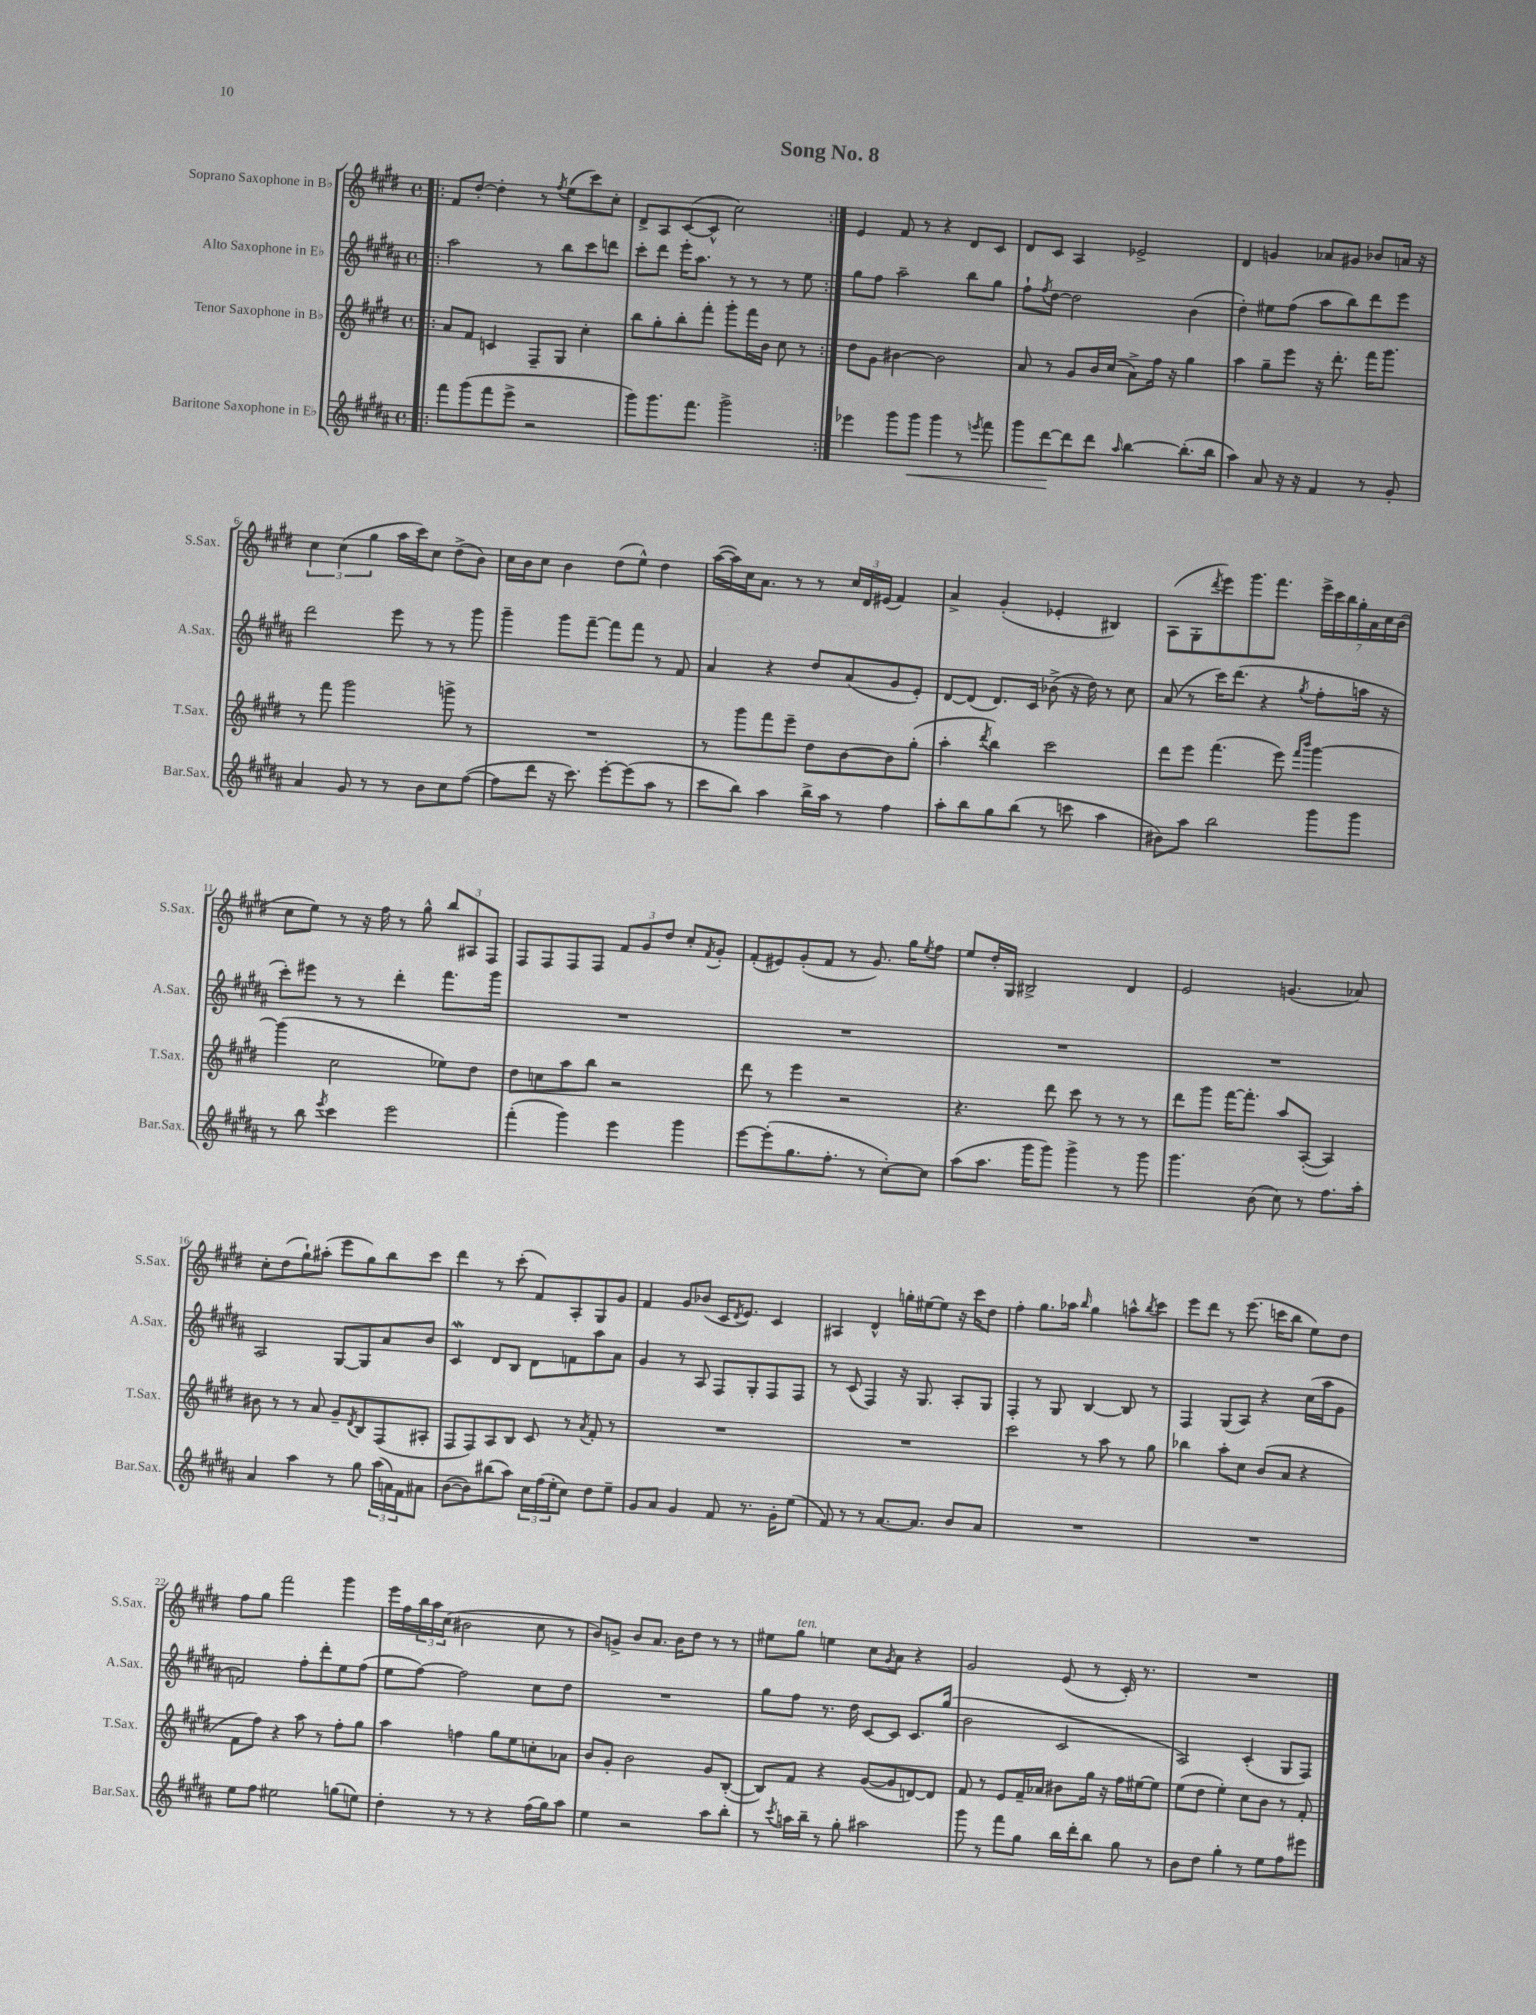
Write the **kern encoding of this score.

**kern	**kern	**kern	**kern
*staff4	*staff3	*staff2	*staff1
*clefG2	*clefG2	*clefG2	*clefG2
*k[f#c#g#d#a#]	*k[f#c#g#d#]	*k[f#c#g#d#a#]	*k[f#c#g#d#]
*M4/4	*M4/4	*M4/4	*M4/4
*met(c)	*met(c)	*met(c)	*met(c)
=!|:	=!|:	=!|:	=!|:
8fff#	8a	2aa#	8f#
(8ggg#	8f#	.	[8dd#'
8fff#	4c	.	4dd#']
8eee^	.	.	.
2r	8F#~	8r	8r
.	.	.	8qff#
.	8G#	8bb	(8ee
.	4cc#'	8ccc#	8ccc#)
.	.	8ddd	8cc#'
=	=	=	=
8ggg#)	8bb	8ccc#'	8d#^
8.ggg#	8gg#'	8ddd#	8A
.	8bb'	16eee'	([8c#
8.fff#	.	8.aa#	.
.	8fff#'	.	8c#^^]
2ggg#^	8ggg#'	8r	2cc#)
.	16fff#	8r	.
.	16b	.	.
.	8cc#	8r	.
.	8r	8ee	.
=:|!	=:|!	=:|!	=:|!
4eee-	8dd#	8gg#	4e
.	8g#	8ff#	.
8ggg#	[4b#	2aa#~	8f#
8ggg#	.	.	8r
4ggg#	2b#]	.	4r
8r	.	8bb	8d#
8qeee	.	.	.
8fff#	.	8gg#	8c#
=	=	=	=
8ggg#	8a	8ff#`	8d#
.	.	8qff#	.
[8ddd#	8r	[8dd#	8c#
8ddd#]	8g#	2dd#]	4A
8ddd#	16b	.	.
.	(16cc#	.	.
16qqaa#	.	.	.
[4bb	8a^)	.	2e-^
.	16ff#	.	.
.	16r	.	.
(8.bb']	4gg#	(4b	.
16bb	.	.	.
=	=	=	=
4aa#)	4aa	4dd#')	4d#
8a#	8gg#~	8ee#	4g
16r	8eee	(8ff#	.
16r	.	.	.
4f#	16r	8aa#	8a-
.	8.ddd#'	.	.
.	.	8bb)	8g#
8r	16fff#	8ddd#	8b-
.	8.ggg#	.	.
8g#'	.	8eee	16a
.	.	.	16r
=	=	=	=
4a#	8r	2ddd#	6cc#
.	8fff#	.	.
.	.	.	(6cc#
8g#	2ggg#	.	.
.	.	.	6gg#
8r	.	.	.
8r	.	8eee	16aa
.	.	.	16ccc#)
8b	.	8r	8cc#
8cc#	8ggg^	8r	(8dd#^
([8ff#	8r	8ggg#	8b)
=	=	=	=
8ff#]	1r	4ggg#~	16cc#
.	.	.	16b
8ddd#	.	.	8cc#
16r	.	8ggg#	4b
8.ccc#)	.	.	.
.	.	[8fff#~	.
[8eee'	.	8fff#]	(8dd#
(8eee]	.	8fff#	8ee^^)
8aa#	.	8r	4dd#
8r	.	8f#	.
=	=	=	=
8ccc#	8r	4a#	([16aa
.	.	.	16aa])
8bb)	8ggg#	.	16cc#
.	.	.	8.a
4aa#	8fff#	4r	.
.	8eee~	.	8r
16bb^	8dd#	8dd#	8r
16aa#	.	.	.
8r	[8b	(8a#	24cc#
.	.	.	24d#
.	.	.	(24e#
4ff#	8b]	8g#	4f#)
.	(8gg#'	8e')	.
=	=	=	=
8aa#'	4aa'	[8d#	4a^
8bb	.	(8d#]	.
.	8qddd#	.	.
8gg#	4bb)	8.d#)	(4g#'
(8bb	.	.	.
.	.	16c#	.
8r	2ccc#	(8b-^	4e-'
8ccc	.	16r	.
.	.	16dd#)	.
4aa#	.	8r	4B#)
.	.	8cc#	.
=	=	=	=
8b#)	8ddd#	(8a#	(8A
8aa#	8eee	8r	8G#'
.	.	.	8qddd#
2bb	(4.fff#	16ccc#)	8eee)
.	.	(8.ddd#	.
.	.	.	8.ggg#
.	.	4r	.
.	.	.	8.fff#
.	8eee)	.	.
.	16qqfff#	.	.
.	16qqbbb	8qgg#	.
8ggg#	[4ggg#	8ff#'	28eee^
.	.	.	28ccc#
.	.	.	28bb
.	.	.	28gg#'
8ggg#	.	16aa	.
.	.	.	28a
.	.	.	28cc#
.	.	16r	.
.	.	.	(28b
=	=	=	=
8r	(4ggg#]	8ccc#')	8cc#
8bb	.	8eee#	8ee)
8qeee	.	.	.
4ccc#	2cc#	8r	8r
.	.	8r	16r
.	.	.	16ff#
2eee	.	4ddd#'	8r
.	.	.	8gg#^^
.	8ee-)	8.fff#	12bb
.	.	.	12A#
.	8dd#	.	.
.	.	.	12F#
.	.	16ggg#	.
=	=	=	=
(4fff#'	8dd#	1r	8F#
.	8cc	.	8F#
4ggg#)	8aa	.	8F#
.	8bb	.	8F#
4eee	2r	.	12f#
.	.	.	12g#
.	.	.	12dd#
4ggg#	.	.	8cc#'
.	.	.	8qf#
.	.	.	8g#'
=	=	=	=
[8eee	8ddd#	1r	(8f#'
(8eee']	8r	.	8e#)
8.gg#	4eee	.	(8g#'
.	.	.	8f#
8.ff#'	.	.	.
.	2r	.	8r
8r	.	.	8.g#)
[8cc#')	.	.	.
.	.	.	16gg#
.	.	.	8qee
8cc#]	.	.	8ff#
=	=	=	=
(8aa#	4.r	1r	8ee
8.aa#	.	.	16dd#'
.	.	.	16G#
.	.	.	2B#^
16ggg#	.	.	.
8ggg#)	8ddd#	.	.
4ggg#^	8ccc#	.	.
.	8r	.	.
8r	8r	.	4d#
8ggg#	8r	.	.
=	=	=	=
4.ggg#	8ddd#	1r	2e
.	8ggg#	.	.
.	[16fff#	.	.
.	8.fff#']	.	.
(8b	.	.	.
8cc#)	8aa	.	(4.g
8r	([8A'	.	.
8.ff#	4A])	.	.
.	.	.	8a-)
16aa#'	.	.	.
=	=	=	=
4a#	8b#	2A#	8cc#'
.	8r	.	(8dd#
4aa#	8r	.	8gg#`)
.	8a	.	(8aa#'
8r	8g#~	[8G#	8eee
.	8qd#	.	.
8gg#	8B	8G#]	8gg#)
(24aa#	(8F#	8a#	8bb
24a)	.	.	.
24f#	.	.	.
8a#	8A#'	8b	8ccc#
=	=	=	=
([8b	8F#	4c#	4ddd#
8b])	8F#)	.	.
(8bb#	8A	8d#	8r
8aa#)	8B	8B	(8ccc#'
24cc#	8c#	8d#	8f#)
(24ff#	.	.	.
24ee'	.	.	.
8cc#)	8r	8f	8A'
.	8qa	.	.
8dd#	8f#'	8aa#	8G#
8ee~	8r	8a#	8g#
=	=	=	=
8g#	1r	4g#	4f#
8a#	.	.	.
4g#	.	8r	8g#
.	.	8A#	(8b-
8f#	.	8F#	16c#
.	.	.	8qd#
.	.	.	8.e)
8.r	.	8G#'	.
.	.	8F#	4c#
16g#'	.	.	.
(8ee	.	8F#	.
=	=	=	=
8f#)	1r	8r	4A#
8r	.	(8c#	.
8r	.	4F#)	4d#^^
[8.a#	.	.	.
.	.	16r	16gg'
8.a#]	.	8.G#	[16ee#
.	.	.	8ee#]
8b	.	8A#'	16r
.	.	.	16ccc#
8a#	.	8G#	8dd#
=	=	=	=
1r	2ccc#	4F#'	4ff#'
.	.	8r	8.gg#
.	.	8G#	.
.	.	.	16aa-
.	.	.	16qqbb
.	8r	[4B	4gg#
.	8aa	.	.
.	8r	8B]	8aa^^
.	.	.	8qbb
.	8gg#	8r	8ccc#
=	=	=	=
1r	4bb-	4F#	8eee
.	.	.	8ddd#
.	8aa'	(8G#	8r
.	8cc#	8A#)	(8.eee
.	(8b	4r	.
.	.	.	16ccc
.	8a	.	8bb
.	4r	(16cc#	8ee)
.	.	16aa#	.
.	.	8g#	8dd#
=	=	=	=
8ee	8f#	2f)	8ff#
8ff#	8ff#)	.	8gg#
2ee#	4r	.	2fff#
.	8aa	8ff#'	.
.	8r	8ddd#'	.
(8gg	8ff#'	8ee	4ggg#
8ee)	8gg#	(8ff#	.
=	=	=	=
4dd#'	4aa	8ee	16eee
.	.	.	16ff#
.	.	[8ff#)	24bb
.	.	.	24aa
.	.	.	(24cc#
8r	4ff	2ff#]	2b#
8r	.	.	.
4r	8gg#	.	.
.	8ee	.	.
(16ff#	8cc'	8cc#	8cc#
16gg#)	.	.	.
8aa#	8a-	8dd#	8r
=	=	=	=
4ee	8b	1r	8b)
.	8g#'	.	8g^
2r	2b	.	8b
.	.	.	8.a
.	.	.	16b
.	.	.	8dd#
8aa#	8g#	.	8r
8bb'	([8B'	.	8r
=	=	=	=
8r	8B])	8gg#	8ee#
8qccc#	.	.	.
16aa	8f#	8ff#	8gg#
16bb~	.	.	.
8r	4r	8.r	4ee
8gg#'	.	.	.
.	.	16dd#	.
2aa#	([8g#	[8c#	8cc#
.	.	.	8qg#
.	8g#]	8c#]	8a
.	[8d)	8.c#	4r
.	8d]	.	.
.	.	(16gg#	.
=	=	=	=
8ggg#	8f#	2b	2g#
8r	8r	.	.
8fff#	8e	.	.
8gg#	16f#~	.	.
.	16a-	.	.
16bb	8b#	2c#	(8e
16ddd#'	.	.	.
8bb	16gg#	.	8r
.	16r	.	.
8gg#	16ff#	.	16c#')
.	[16ee#	.	8.r
8r	8ee#]	.	.
=	=	=	=
8b	(8ee	2A#)	1r
8dd#	8dd#	.	.
4gg#'	4ee')	.	.
8r	8cc#	(4c#'	.
8ee	8b	.	.
8ff#	8r	8G#	.
8eee#	8f#'	8F#)	.
==	==	==	==
*-	*-	*-	*-
